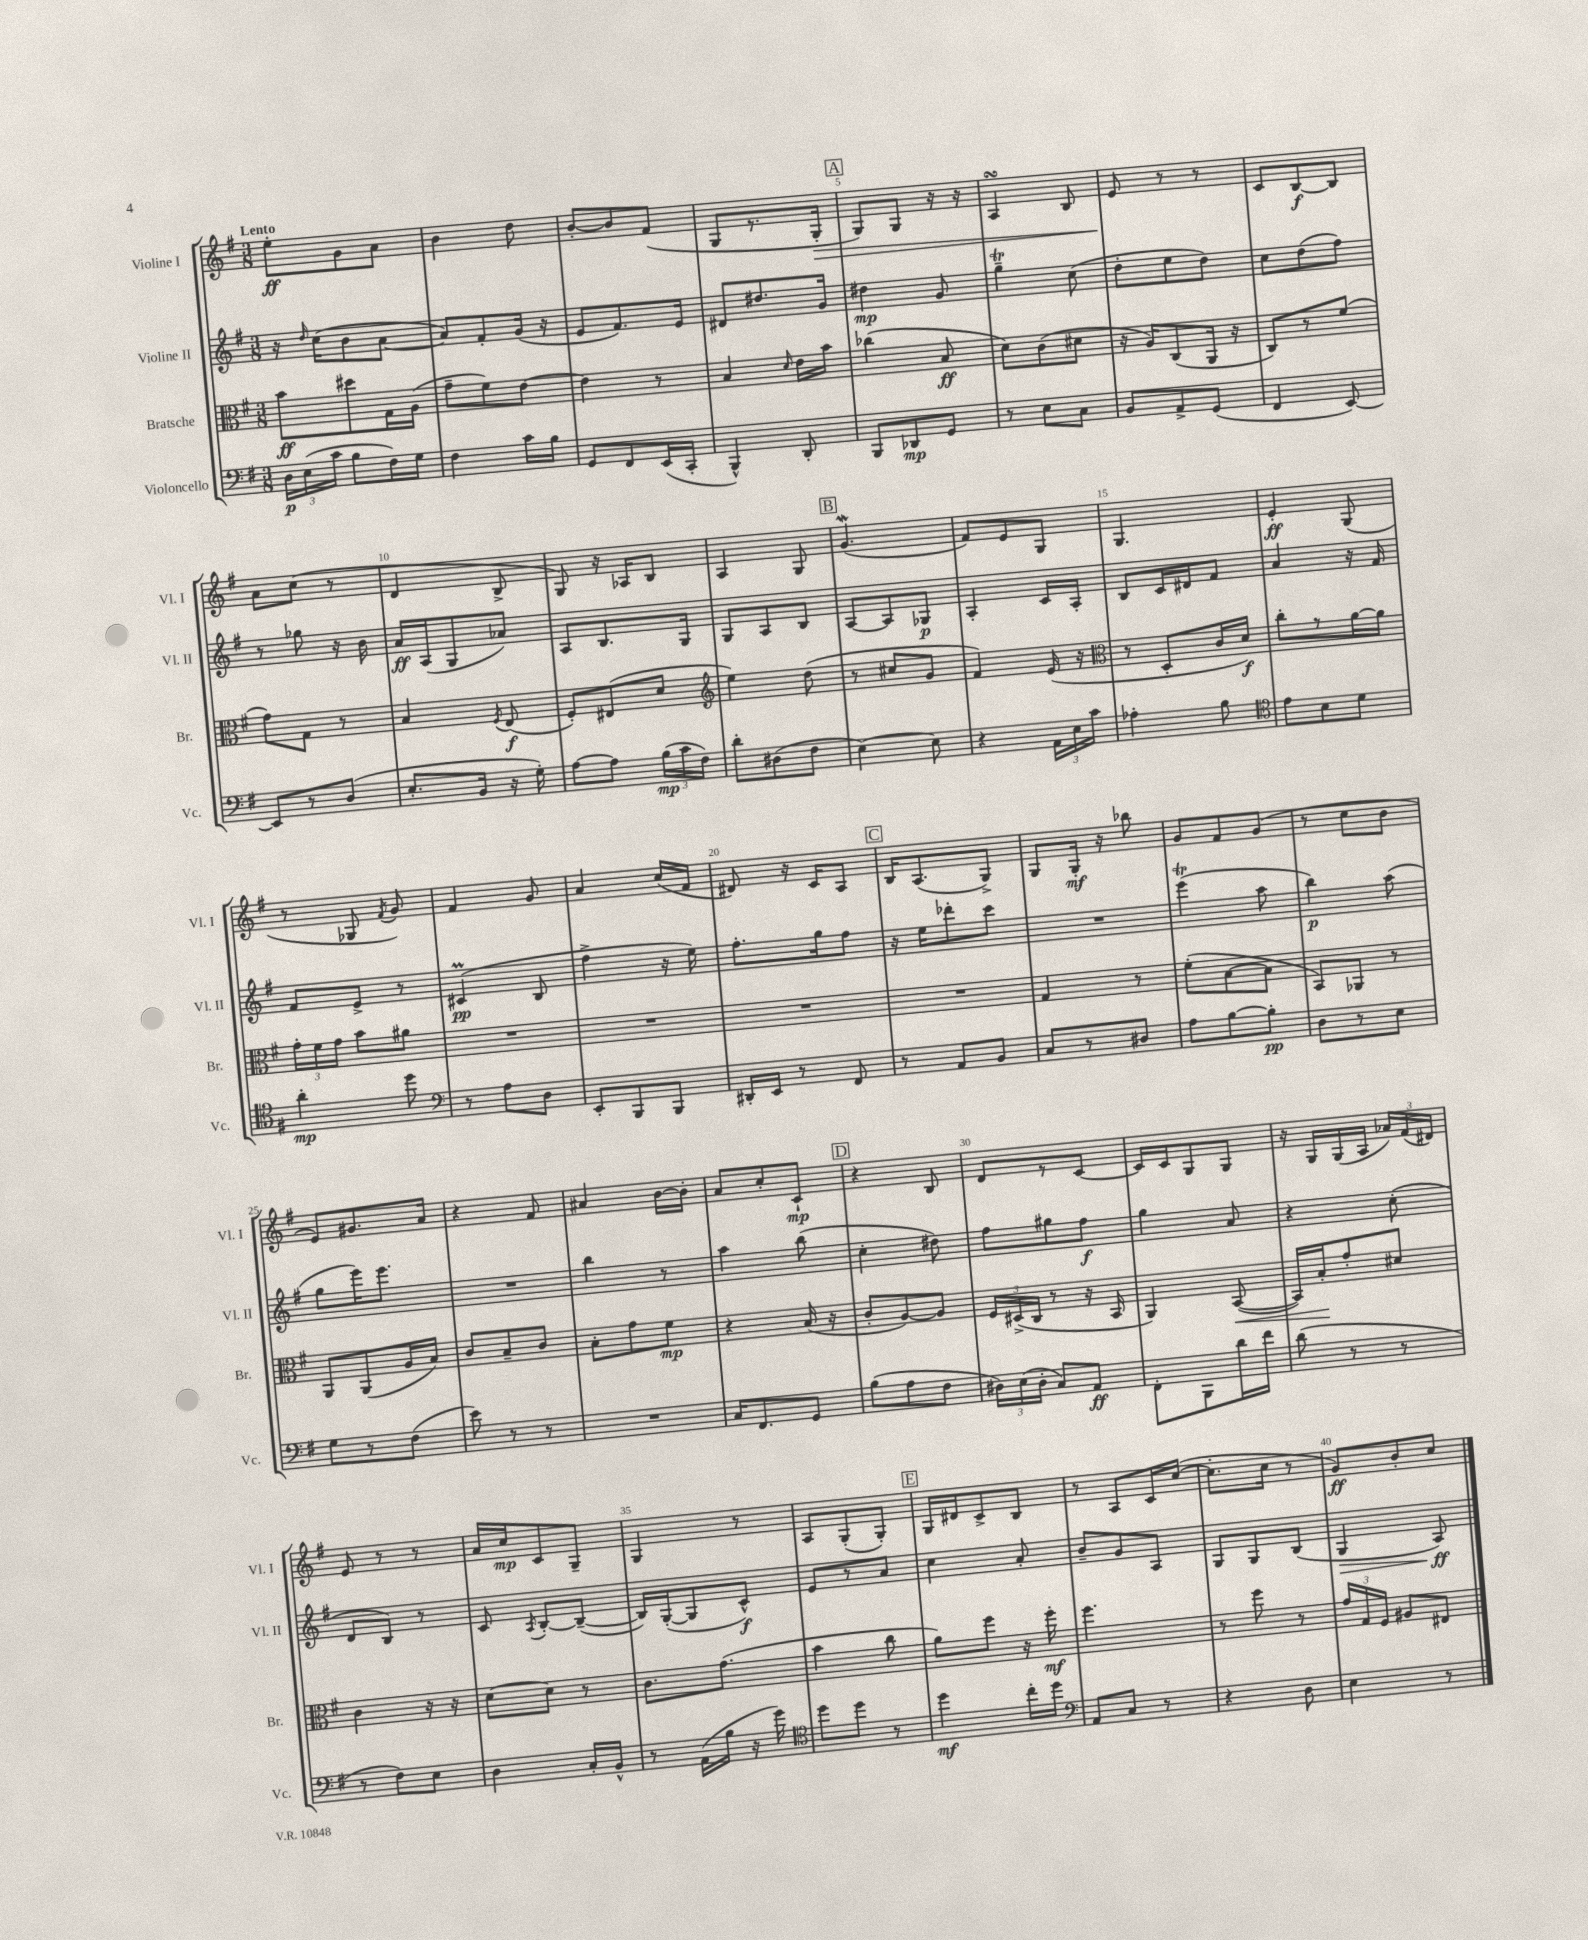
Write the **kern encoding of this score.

**kern	**dynam	**kern	**dynam	**kern	**dynam	**kern	**dynam
*part4	*part4	*part3	*part3	*part2	*part2	*part1	*part1
*staff4	*staff4	*staff3	*staff3	*staff2	*staff2	*staff1	*staff1
*I"Violoncello	*	*I"Bratsche	*	*I"Violine II	*	*I"Violine I	*
*I'Vc.	*	*I'Br.	*	*I'Vl. II	*	*I'Vl. I	*
*clefF4	*	*clefC3	*	*clefG2	*	*clefG2	*
*k[f#]	*	*k[f#]	*	*k[f#]	*	*k[f#]	*
*M3/8	*	*M3/8	*	*M3/8	*	*M3/8	*
=1	=1	=1	=1	=1	=1	=1	=1
!	!	!	!	!	!	!LO:TX:a:B:t=Lento	!
24D\LL	p	8b\L	ff	16r	.	8ee'\L	ff
(24E\	.	.	.	.	.	.	.
.	.	.	.	16qqdd/	.	.	.
.	.	.	.	(16cc\KL	.	.	.
24c\JJ	.	.	.	.	.	.	.
8B\L	.	8dd#X\	.	8b\	.	8g\	.
16F#\L)	.	16G\L	.	[8a\J	.	8a\J	.
16G\JJ	.	(16A\JJ	.	.	.	.	.
=2	=2	=2	=2	=2	=2	=2	=2
4F#\	.	8g~\L	.	8a/L])	.	4b\	.
.	.	8f#\)	.	8f#'/	.	.	.
16c\LL	.	[8e\J	.	(16g/Jk	.	8dd\	.
16B\JJ	.	.	.	16r	.	.	.
=3	=3	=3	=3	=3	=3	=3	=3
8GG/L	.	4e\]	.	8e/L	.	[8b'/L	.
8FF#/	.	.	.	8.f#/)	.	8b/]	.
(16EE/L	.	8r	.	.	.	(8f#/J	.
16CC'/JJ	.	.	.	16e/Jk	.	.	.
=4	=4	=4	=4	=4	=4	=4	=4
4BBB^^/)	.	4B/	.	8d#X/L	.	8G/L	.
.	.	.	.	8.dd#X/	.	8.r	.
.	.	16qqd/	.	.	.	.	.
8DD'/	.	16e\LL	.	.	.	.	.
!	!	!	!	!	!	!	!LO:HP:b
.	.	16b\JJ	.	16g/Jk	.	16G'/Jk	>
!!LO:REH:place=s1:t=A
=5	=5	=5	=5	=5	=5	=5	=5
8BBB/L	.	(4cc-X\	.	4dd#X\	mp	8G/L)	.
8DD-X/	mp	.	.	.	.	8G/J	.
8GG/J	.	8B/	ff	8g/	.	16r	.
.	.	.	.	.	.	16r	.
=6	=6	=6	=6	=6	=6	=6	=6
8r	.	8d\L)	.	4ggT~\	.	4AsSSS/	.
8E\L	.	(8c\	.	.	.	.	.
8C\J	.	8d#X\J	.	(8cc\	.	8B/	.
=7	=7	=7	=7	=7	=7	=7	=7
8BB/L	.	16r	.	8dd'\L	.	8e/	.
.	.	16A/KL)	.	.	.	.	.
8AA^/	.	(8C/	.	8ee\	.	8r	]
(8GG/J	.	16AA/Jk	.	8dd\J)	.	8r	.
.	.	16r	.	.	.	.	.
=8	=8	=8	=8	=8	=8	=8	=8
4FF#/	.	8C/L)	.	8cc\L	.	8c/L	.
.	.	8r	.	(8dd\	.	[8B/	f
[8EE/)	.	(8f#/J	.	8ff#\J)	.	8B/J]	.
!!LO:LB:g=z
=9	=9	=9	=9	=9	=9	=9	=9
8EE/L]	.	8g\L)	.	8r	.	8a\L	.
8r	.	8G\J	.	8gg-X\	.	(8cc\J	.
(8D/J	.	8r	.	16r	.	8r	.
.	.	.	.	16b\	.	.	.
=10	=10	=10	=10	=10	=10	=10	=10
8.E'/L	.	4B/	.	16a/LL	ff	4d/	.
.	.	.	.	(16A/J	.	.	.
.	.	.	.	8G/	.	.	.
16BB/Jk	.	.	.	.	.	.	.
.	.	8qF#/	.	.	.	.	.
16r	.	(8E/	f	8a-X/J)	.	8B^/	.
16G'\)	.	.	.	.	.	.	.
=11	=11	=11	=11	=11	=11	=11	=11
[8A\L	.	8F#'/L)	.	8A/L	.	8G/)	.
8A\J]	.	(8E#X/	.	8.B/	.	16r	.
.	.	.	.	.	.	16A-X/KL	.
(24B\LL	mp	8d/J	.	.	.	8B/J	.
24c\	.	.	.	.	.	.	.
.	.	.	.	16G/Jk	.	.	.
24F#\JJ)	.	.	.	.	.	.	.
=12	=12	=12	=12	=12	=12	=12	=12
*	*	*clefG2	*	*	*	*	*
8d'\L	.	4ee\)	.	8G/L	.	4A/	.
(8D#X\	.	.	.	8A/	.	.	.
8F#\J	.	(8dd\	.	8B/J	.	8G/	.
!!LO:REH:place=s1:t=B
=13	=13	=13	=13	=13	=13	=13	=13
[4E\)	.	8r	.	[8A/L	.	(4.gw/	.
.	.	8cc#X/L	.	8A/]	.	.	.
8E\]	.	8g/J	.	8G-X/J	p	.	.
=14	=14	=14	=14	=14	=14	=14	=14
4r	.	4f#/)	.	4A'/	.	8f#/L)	.
.	.	.	.	.	.	8e/	.
24AA\LL	.	(16e/	.	16c/LL	.	8G/J	.
24E\	.	.	.	.	.	.	.
.	.	16r	.	16A'/JJ	.	.	.
24c\JJ	.	.	.	.	.	.	.
=15	=15	=15	=15	=15	=15	=15	=15
*	*	*clefC3	*	*	*	*	*
4A-X'\	.	8r	.	8B/L	.	4.G/	.
.	.	8D'/L	.	16c/L	.	.	.
.	.	.	.	16d#X/J	.	.	.
8B\	.	16c/L	.	8f#/J	.	.	.
.	.	16d/JJ)	f	.	.	.	.
=16	=16	=16	=16	=16	=16	=16	=16
*clefC4	*	*	*	*	*	*	*
8e\L	.	8cc'\L	.	4a/	.	4e'/	ff
8B\	.	8r	.	.	.	.	.
8d\J	.	[16a\L	.	16r	.	(8G/	.
.	.	16a\JJ]	.	16f#/	.	.	.
!!LO:LB:g=z
=17	=17	=17	=17	=17	=17	=17	=17
4a'\	mp	24g'\LL	.	8f#/L	.	8r	.
.	.	24f#\	.	.	.	.	.
.	.	24g\JJ	.	.	.	.	.
.	.	8b\L	.	8e^/J	.	8G-X/	.
.	.	.	.	.	.	8qf#/	.
8dd\	.	8a#X\J	.	8r	.	8g/)	.
=18	=18	=18	=18	=18	=18	=18	=18
*clefF4	*	*	*	*	*	*	*
8r	.	4.r	.	(4c#Xm/	pp	4f#/	.
8A\L	.	.	.	.	.	.	.
8D\J	.	.	.	8B/	.	8g/	.
=19	=19	=19	=19	=19	=19	=19	=19
8EE'/L	.	4.r	.	4ff#^\	.	4a/	.
8BBB/	.	.	.	.	.	.	.
8BBB/J	.	.	.	16r	.	(16cc/LL	.
.	.	.	.	16ee\)	.	16f#/JJ	.
=20	=20	=20	=20	=20	=20	=20	=20
16DD#X'/LL	.	4.r	.	8.ff#'\L	.	8d#X/)	.
16EE/JJ	.	.	.	.	.	.	.
8r	.	.	.	.	.	16r	.
.	.	.	.	16gg\k	.	16c/KL	.
8FF#/	.	.	.	8ff#\J	.	8A/J	.
!!LO:REH:place=s1:t=C
=21	=21	=21	=21	=21	=21	=21	=21
8r	.	4.r	.	16r	.	16B/KL	.
.	.	.	.	16ee\KL	.	(8.A/	.
8AA/L	.	.	.	8ddd-X'\	.	.	.
8BB/J	.	.	.	8ccc\J	.	8G^/J)	.
=22	=22	=22	=22	=22	=22	=22	=22
8C/L	.	4G/	.	4.r	.	8G/L	.
8r	.	.	.	.	.	16G'/Jk	mf
.	.	.	.	.	.	16r	.
8D#X/J	.	8r	.	.	.	8bb-X\	.
=23	=23	=23	=23	=23	=23	=23	=23
8A\L	.	(8f#'\L	.	(4eeeT\	.	8g/L	.
[8B\	.	[8B\	.	.	.	8f#/	.
8B'\J]	pp	8B\J]	.	8aa\	.	(8g/J	.
=24	=24	=24	=24	=24	=24	=24	=24
8D\L	.	8BB/L)	.	4bb\)	p	8r	.
8r	.	8AA-X/J	.	.	.	8cc\L	.
8E\J	.	8r	.	(8aa\	.	8b\J	.
!!LO:LB:g=z
=25	=25	=25	=25	=25	=25	=25	=25
8G\L	.	8AA/L	.	8gg\L	.	8e/L)	.
8r	.	(8AA/	.	16eee\K)	.	8.g#X/	.
.	.	.	.	8.eee\J	.	.	.
(8F#\J	.	16A/L	.	.	.	.	.
.	.	16B/JJ)	.	.	.	16a/Jk	.
=26	=26	=26	=26	=26	=26	=26	=26
8e\)	.	8c/L	.	4.r	.	4r	.
8r	.	8B~/	.	.	.	.	.
8r	.	8c/J	.	.	.	8f#/	.
=27	=27	=27	=27	=27	=27	=27	=27
4.r	.	8B'\L	.	4bb\	.	4a#X/	.
.	.	8g\	.	.	.	.	.
.	.	8f#\J	mp	8r	.	[16b\LL	.
.	.	.	.	.	.	16b'\JJ]	.
=28	=28	=28	=28	=28	=28	=28	=28
16C/KL	.	4r	.	4aa\	.	8a/L	.
8.FF#/	.	.	.	.	.	.	.
.	.	.	.	.	.	8cc'/	.
8GG/J	.	(16B/	.	(8bb\	.	8c`/J	mp
.	.	16r	.	.	.	.	.
!!LO:REH:place=s1:t=D
=29	=29	=29	=29	=29	=29	=29	=29
(8B\L	.	8c'/L	.	4cc'\	.	4r	.
8A\	.	[8A/)	.	.	.	.	.
8F#\J	.	8A/J]	.	8dd#X\)	.	8B/	.
=30	=30	=30	=30	=30	=30	=30	=30
24D#X\LL)	.	24F#/LL	.	8ff#\L	.	8d/L	.
(24E\	.	(24D#X^/	.	.	.	.	.
24D#'\JJ	.	24C/JJ	.	.	.	.	.
8C/L)	.	8r	.	8gg#X\	.	8r	.
8AA/J	ff	16r	.	8ff#\J	f	[8c/J	.
.	.	16BB/	.	.	.	.	.
=31	=31	=31	=31	=31	=31	=31	=31
8FF#'\L	.	4AA/)	.	4gg\	.	16c/LL]	.
.	.	.	.	.	.	16c/J	.
8BBB\	.	.	.	.	.	8G/	.
!	!	!	!LO:HP:b	!	!	!	!
16d\L	.	([8BB/	<	8a/	.	8G/J	.
16f#\JJ	.	.	.	.	.	.	.
=32	=32	=32	=32	=32	=32	=32	=32
(8d\	.	16BB/LL])	.	4r	.	16r	.
.	.	16B'/J	.	.	.	16G/LL	.
8r	.	8g'/	[	.	.	(16G/	.
.	.	.	.	.	.	16A/JJ	.
8r	.	8d#X/J	.	(8cc'\	.	24a-X/LL)	.
.	.	.	.	.	.	(24f#/	.
.	.	.	.	.	.	24d#X/JJ)	.
!!LO:LB:g=z
=33	=33	=33	=33	=33	=33	=33	=33
8r	.	4c\	.	8d/L	.	8e/	.
8F#\L)	.	.	.	8B/J)	.	8r	.
8E\J	.	16r	.	8r	.	8r	.
.	.	16r	.	.	.	.	.
=34	=34	=34	=34	=34	=34	=34	=34
4D\	.	[8d\L	.	8c/	.	16a/LL	.
.	.	.	.	.	.	16cc/J	mp
.	.	.	.	8qA/	.	.	.
.	.	8d\J]	.	[8B'/L	.	8c/	.
16C'/LL	.	8r	.	(8B~/J_	.	8G~/J	.
16BB^^/JJ	.	.	.	.	.	.	.
=35	=35	=35	=35	=35	=35	=35	=35
8r	.	8.c\L	.	16B/LL])	.	4G/	.
.	.	.	.	([16G'/J	.	.	.
(16AA\LL	.	.	.	8G/]	.	.	.
16B\JJ	.	(8.g\J	.	.	.	.	.
16r	.	.	.	8c^^/J)	f	8r	.
16g\)	.	.	.	.	.	.	.
=36	=36	=36	=36	=36	=36	=36	=36
*clefC4	*	*	*	*	*	*	*
8dd\L	.	4b\	.	8e/L	.	8A/L	.
8dd\J	.	.	.	8r	.	(8G'/	.
8r	.	8cc\	.	8a/J	.	8G'/J)	.
!!LO:REH:place=s1:t=E
=37	=37	=37	=37	=37	=37	=37	=37
4dd\	mf	8a\L)	.	4cc\	.	16G/LL	.
.	.	.	.	.	.	16d#X/J	.
.	.	8ff#\J	.	.	.	8c^/	.
16cc'\LL	.	16r	.	8a'/	.	8B/J	.
16dd\JJ	.	16ff#'\	mf	.	.	.	.
=38	=38	=38	=38	=38	=38	=38	=38
*clefF4	*	*	*	*	*	*	*
8AA/L	.	4.ff#\	.	8b~/L	.	8r	.
8C/J	.	.	.	8g/	.	8A/L	.
8r	.	.	.	8A/J	.	16c/L	.
.	.	.	.	.	.	([16cc/JJ	.
=39	=39	=39	=39	=39	=39	=39	=39
4r	.	8r	.	8G/L	.	8.cc'\L]	.
.	.	8ff#\	.	8G/	.	.	.
.	.	.	.	.	.	16cc\Jk	.
8D\	.	8r	.	(8B/J	.	8r	.
=40	=40	=40	=40	=40	=40	=40	=40
!	!	!	!	!	!LO:HP:b	!	!
4E\	.	24g/LL	.	4G/	>	8g/L)	ff
.	.	24G/	.	.	.	.	.
.	.	24F#/JJ	.	.	.	.	.
.	.	8A#X/L	.	.	.	8b'/	.
8r	.	8E#X/J	.	8A/)	ff	8cc/J	.
.	.	.	.	.	]	.	.
==	==	==	==	==	==	==	==
*-	*-	*-	*-	*-	*-	*-	*-
